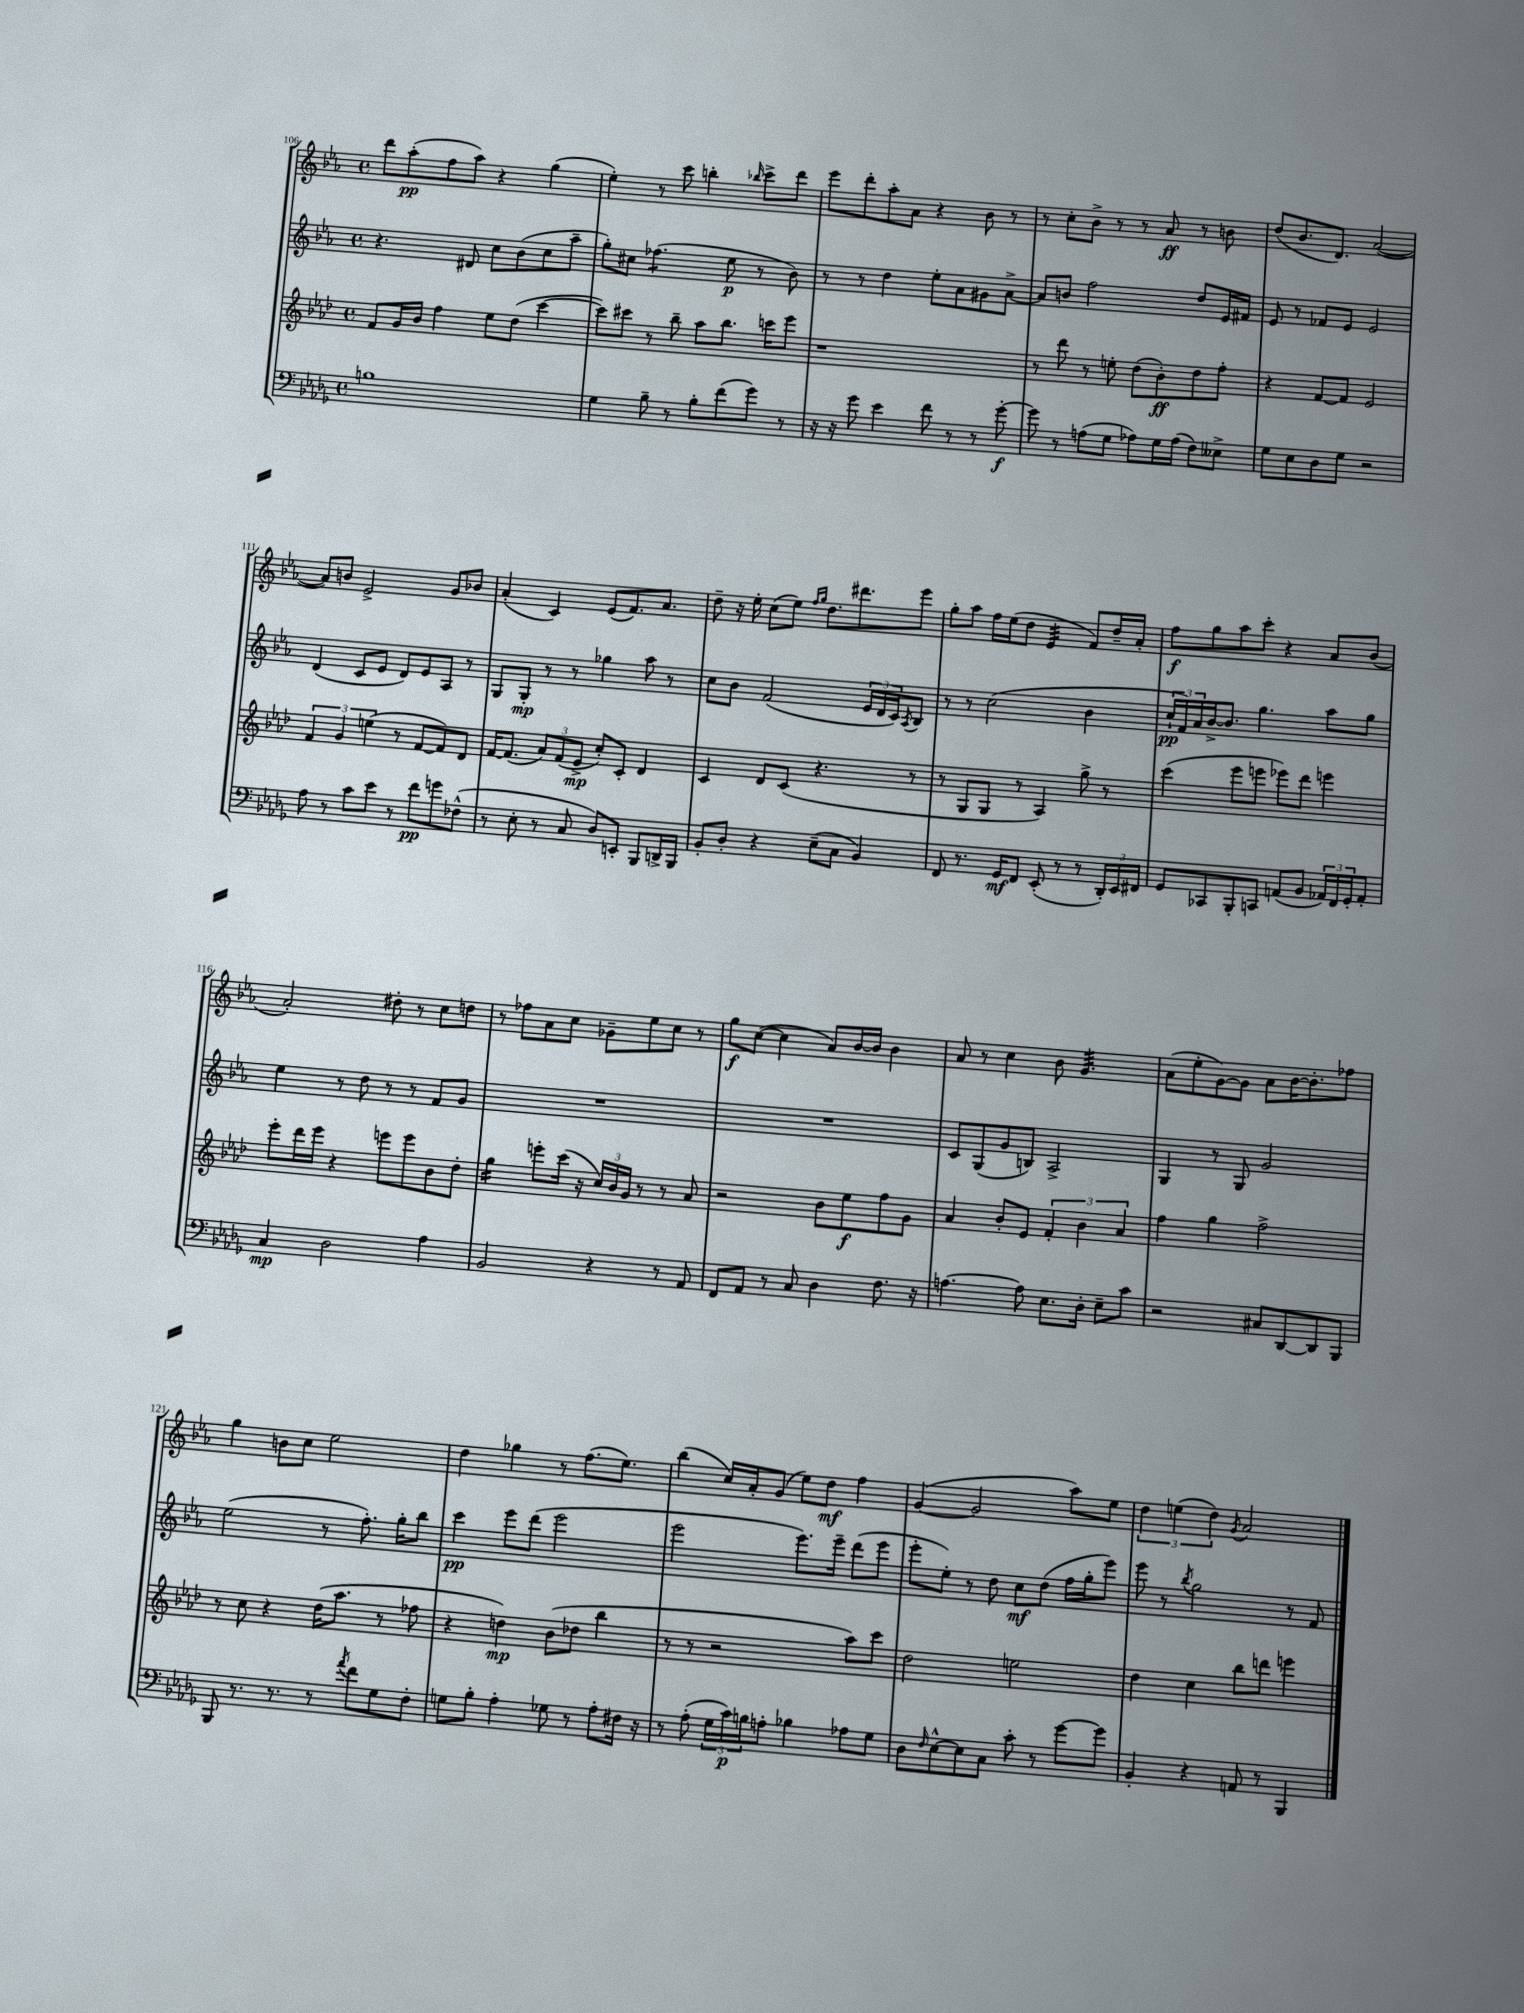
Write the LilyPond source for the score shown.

<<
\new StaffGroup <<
\new Staff = "s0" {
    \clef treble \key ees \major \defaultTimeSignature \time 4/4
    d'''8 aes''8-.\pp( f''8 aes''8) r4 g''4( |
    ees''4-.) r8 c'''8 b''4-. \grace { bes''16 } c'''8-> d'''8 |
    ees'''8 d'''8-. aes''8-. aes'8 r4 bes'8 r8 |
    r8 c''8-. bes'8-> r8 r8 aes'8\ff r8 b'8 |
    d''8( bes'8. d'8.) aes'2~( |
    aes'8) b'8 ees'2-> g'8 bes'8 |
    aes'4-.( c'4) ees'8( f'8.) aes'8. |
    d''8-- r16 ees''16-. c''8( ees''8) \grace { f''16 g''16 } d''8. dis'''8. ees'''8 |
    g''8-. aes''8 f''16 ees''16( d''8 ees'4:32 f'8) d''16-- aes'16-. |
    f''8\f g''8 aes''8 c'''8-. r4 aes'8 bes'8( |
    aes'2-.) dis''8-. r8 c''8 d''8 |
    r8 fes''8 aes'8 c''8 ges'8-- ees''8 c''8 r8 |
    g''8\f c''8~( c''4 aes'8) bes'16~ bes'16 bes'4 |
    aes'8 r8 c''4 bes'8 g'4.:32 |
    aes'8( ees''8-. g'8~) g'8 aes'8 bes'16~ bes'8.-. fes''8 |
    g''4 b'8 c''8 ees''2 |
    d''4 ges''4 r8 f''8.( ees''8.) |
    bes''4( c''16) aes'16-. g'8( ees''8) d''8\mf f''4 |
    g'4~( g'2 aes''8) ees''8 |
    \tuplet 3/2 { d''4 e''4( d''4) } \acciaccatura { g'8 } aes'2 \bar "|." |
}
\new Staff = "s1" {
    \clef treble \key ees \major \defaultTimeSignature \time 4/4
    r4. dis'8 c''8 bes'8( c''8 aes''8-- |
    g''8-.) cis''8 fes''4.:8( ees''8\p r8 bes'8) |
    r8 r8 d''4 ees''8-. aes'8 gis'8 aes'8~-> |
    aes'8 b'8 f''2 d''8 ees'16 fis'16 |
    ees'8 r8 fes'8 ees'8 ees'2 |
    d'4( c'8 ees'8 d'8) ees'8 aes8 r8 |
    g8 g8-.\mp r8 r8 ges''4 aes''8 r8 |
    c''8 bes'8 f'2( \tuplet 3/2 { ees'16 d'16 c'16) } \acciaccatura { aes8 } bes8 |
    r8 r8 c''2( bes'4 |
    \tuplet 3/2 { c''16-!\pp f'16) aes'16 } bes'16~-> bes'8. g''4. aes''8 g''8 |
    ees''4 r8 d''8 r8 r8 f'8 g'8 |
    R1 |
    R1 |
    c'8 g8( g'8 b8) aes2-> |
    g4 r8 g8 g'2 |
    ees''2( r8 f''8.-.) g''16-. bes''8 |
    c'''4\pp ees'''8 d'''8( ees'''2 |
    ees'''2 ees'''8.) ees'''16-- d'''8( ees'''8 |
    ees'''8-. ees''8-.) r8 d''8 c''8\mf d''8( f''16 g''16-. ees'''8) |
    ees'''8 r8 \acciaccatura { bes''8 } g''2 r8 f'8 \bar "|." |
}
\new Staff = "s2" {
    \clef treble \key aes \major \defaultTimeSignature \time 4/4
    f'8 g'16 bes'16 f''4 ees''8 des''8( c'''4~ |
    c'''8) cis'''8 r8 bes''8-- aes''8 bes''8. c'''16 ees'''8 |
    r1 |
    r8 des'''8 r8 e''8-. des''8( bes'8-.\ff) des''8 f''8-. |
    r4 f'8~ f'8 ees'2 |
    \tuplet 3/2 { f'4 g'4 e''4( } r8 f'8~ f'8) des'8 |
    f'16~ f'8.( \tuplet 3/2 { aes'8) f'8( ees'8->\mp } c''8-.) c'8-. des'4 |
    c'4 des'8 c'8( r4. r8 |
    r8 g8 g8 r8 aes4) g''8-> r8 |
    c'''4( ees'''8 e'''8 ees'''8) des'''8 e'''4 |
    ees'''8-. des'''16 ees'''16 r4 e'''8 e'''8 bes'8 des''8-. |
    g''4:16 e'''8-. c'''16( r16 \tuplet 3/2 { c''16) bes'16 g'16 } r8 r8 aes'8 |
    r2 bes'8 ees''8\f f''8 g'8 |
    aes'4 bes'8-. ees'8 \tuplet 3/2 { f'4-. bes'4 aes'4 } |
    f''4 g''4 f''2-> |
    r8 c''8 r4 des''16( aes''8. r8 fes''8 |
    r4 d''4\mp) bes'8( des''8 bes''4 |
    r8 r8 r2 aes''8) c'''8 |
    des''2 e''2 |
    des''4 c''4 bes''8 d'''8 e'''4 \bar "|." |
}
\new Staff = "s3" {
    \clef bass \key des \major \defaultTimeSignature \time 4/4
    b1 |
    ges4 bes8-- r8 bes8-. f'8( ges'8) r8 |
    r16 r16 ges'8 ees'4 f'8 r8 r8 ges'8~-.\f |
    ges'8 r8 a8( ges8 aes8) ges16 aes16( f8) eeses8-> |
    ges8 ees8 des8 ges8 r2 |
    aes8 r8 c'8 ees'8 r8 f'8\pp g'8 fes8-^( |
    r8 ees8-. r8 c8 des8) e,8-. bes,,8 d,16-> bes,,16 |
    bes,8-. des8-. r4 ees8--( c8 bes,4) |
    f,8 r8. ges,16\mf f,8 ees,8-.( r8 r8 \tuplet 3/2 { des,16-.) ees,16 fis,16 } |
    ges,8 ces,8 bes,,8-. c,8 a,8( bes,8 \tuplet 3/2 { aes,16) f,16 ges,16-. } aes,8-. |
    c4\mp des2 aes4 |
    bes,2 r4 r8 aes,8 |
    f,8 aes,8 r8 c8 des4 f8. r16 |
    a4.~ a8 ees8. des16-. ees8-- c'8 |
    r2 cis8 des,8~ des,8 bes,,8 |
    bes,,8 r8. r8. r8 \acciaccatura { aes'8 } f'8 ges8 f8-. |
    g8 bes8-. aes4-. ges8 r8 aes8-. fis16 r16 |
    r8 aes8-.( \tuplet 3/2 { ges16 c'16\p) b16 } a8-. bes4 aes8 ges8 |
    des8 \grace { f16 } ees8~-^ ees8 c8 c'8-. r8 ges'8~ ges'8 |
    bes,4-. r4 a,8 r8 bes,,4 \bar "|." |
}
>>
>>
\layout { \context { \Score currentBarNumber = #106 } }
